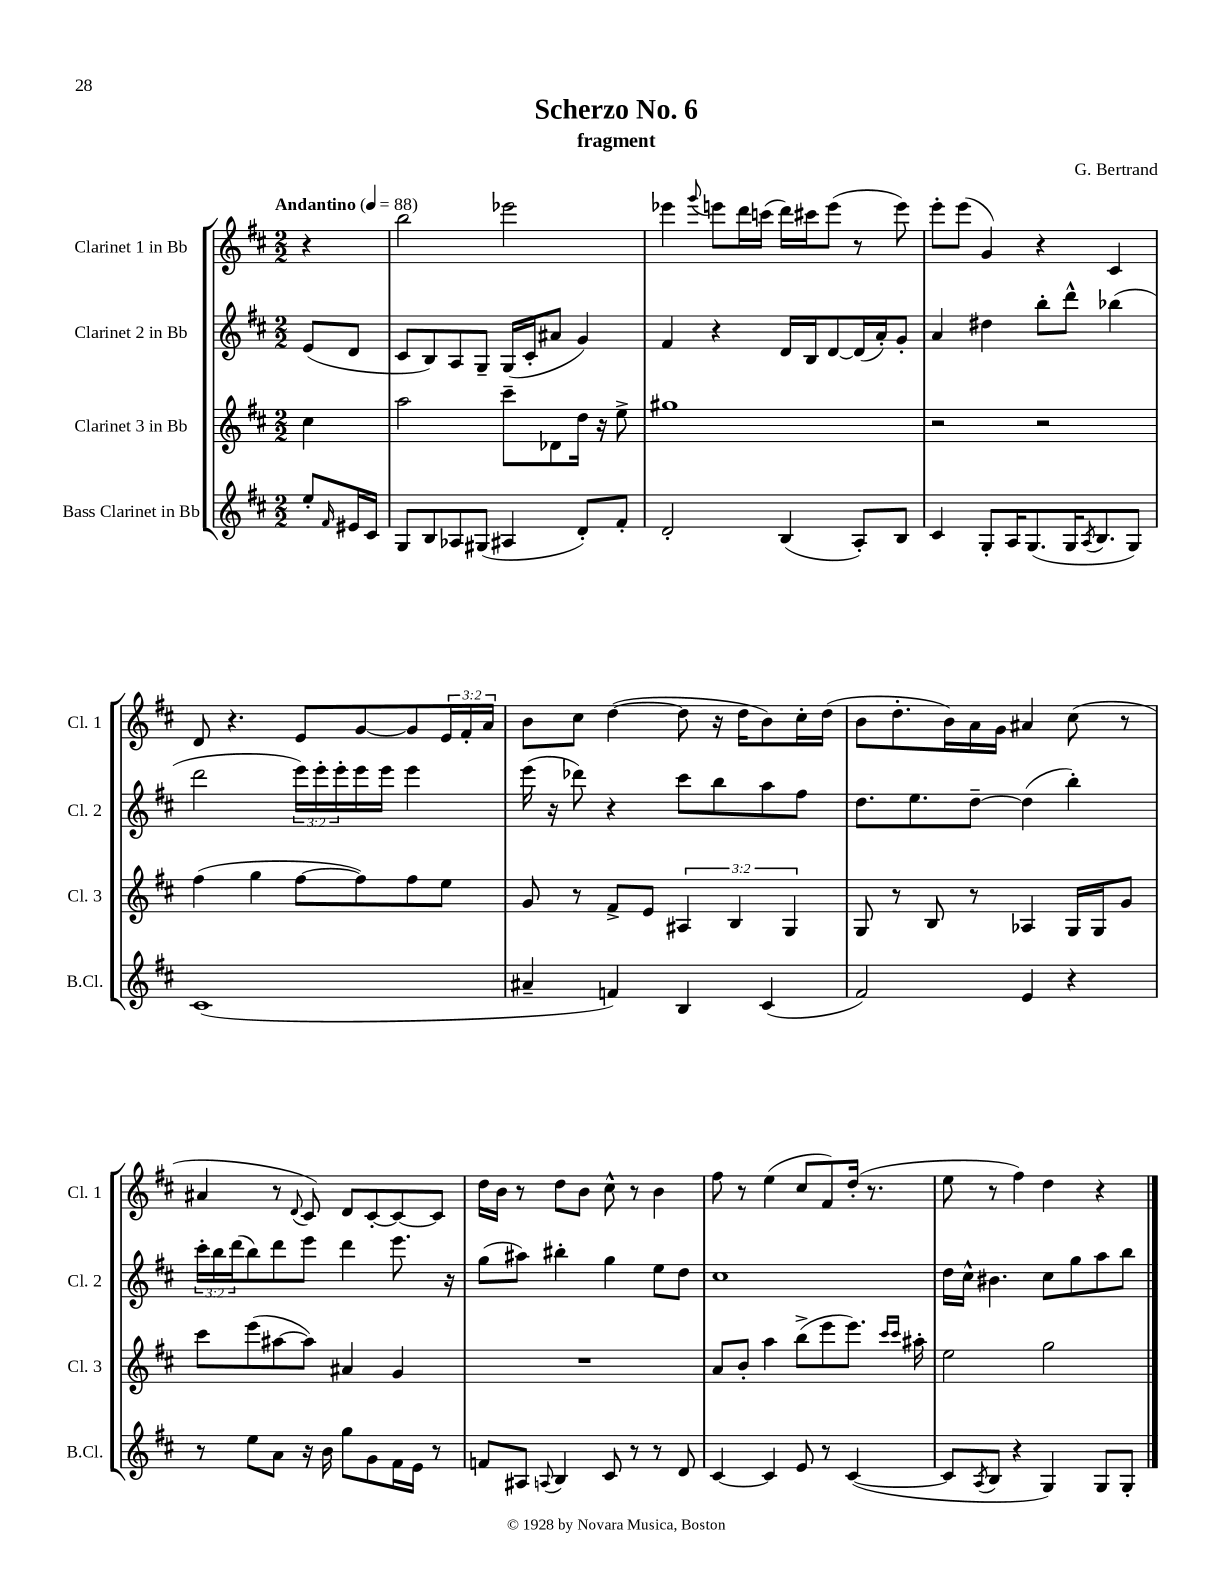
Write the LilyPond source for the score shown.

\header { title = "Scherzo No. 6" composer = "G. Bertrand" subtitle = "fragment" }
<<
\new StaffGroup <<
\new Staff = "s0" \with { instrumentName = "Clarinet 1 in Bb" shortInstrumentName = "Cl. 1" } {
    \clef treble \key d \major \numericTimeSignature \time 2/2 \override Staff.TupletNumber.text = #tuplet-number::calc-fraction-text \partial 4 \tempo "Andantino" 4 = 88
    r4 |
    b''2 ees'''2 |
    ees'''4 \appoggiatura { g'''8 } e'''8 d'''16 c'''16( d'''16) cis'''16 e'''8( r8 e'''8) |
    e'''8-. e'''8( g'4) r4 cis'4 |
    d'8 r4. e'8 g'8~ g'8 \tuplet 3/2 { e'16 fis'16-. a'16 } |
    b'8 cis''8 d''4~( d''8 r16 d''16 b'8) cis''16-. d''16( |
    b'8 d''8.-. b'16) a'16 g'16 ais'4 cis''8( r8 |
    ais'4 r8 \appoggiatura { d'8 } cis'8) d'8 cis'8~-. cis'8~ cis'8 |
    d''16 b'16 r8 d''8 b'8 cis''8-^ r8 b'4 |
    fis''8 r8 e''4( cis''8 fis'8) d''16-.( r8. |
    e''8 r8 fis''4) d''4 r4 \bar "|." |
}
\new Staff = "s1" \with { instrumentName = "Clarinet 2 in Bb" shortInstrumentName = "Cl. 2" } {
    \clef treble \key d \major \numericTimeSignature \time 2/2 \override Staff.TupletNumber.text = #tuplet-number::calc-fraction-text \partial 4
    e'8( d'8 |
    cis'8 b8) a8 g8-- g16( cis'16-. ais'8 g'4) |
    fis'4 r4 d'16 b16 d'8~ d'16( a'16-.) g'8-. |
    a'4 dis''4 b''8-. d'''8-^ bes''4( |
    d'''2 \tuplet 3/2 { e'''16) e'''16-. e'''16-. } e'''16 e'''16 e'''4 |
    e'''16( r16 des'''8) r4 cis'''8 b''8 a''8 fis''8 |
    d''8. e''8. d''8~-- d''4( b''4-.) |
    \tuplet 3/2 { cis'''16-. b''16 d'''16( } b''8) d'''8 e'''8 d'''4 e'''8. r16 |
    g''8( ais''8) bis''4-. g''4 e''8 d''8 |
    cis''1 |
    d''16 cis''16-^ bis'4. cis''8 g''8 a''8 b''8 \bar "|." |
}
\new Staff = "s2" \with { instrumentName = "Clarinet 3 in Bb" shortInstrumentName = "Cl. 3" } {
    \clef treble \key d \major \numericTimeSignature \time 2/2 \override Staff.TupletNumber.text = #tuplet-number::calc-fraction-text \partial 4
    cis''4 |
    a''2 cis'''8-- des'8 d''16 r16 e''8-> |
    gis''1 |
    r2 r2 |
    fis''4( g''4 fis''8~ fis''8) fis''8 e''8 |
    g'8 r8 fis'8-> e'8 \tuplet 3/2 { ais4 b4 g4 } |
    g8 r8 b8 r8 aes4 g16 g16 g'8 |
    cis'''8 e'''8( ais''8~ ais''8) ais'4 g'4 |
    R1 |
    a'8 b'8-. a''4 b''8->( e'''8 e'''8.) \grace { cis'''16 cis'''16 } ais''16-. |
    e''2 g''2 \bar "|." |
}
\new Staff = "s3" \with { instrumentName = "Bass Clarinet in Bb" shortInstrumentName = "B.Cl." } {
    \clef treble \key d \major \numericTimeSignature \time 2/2 \partial 4
    e''8-. \grace { fis'16 } eis'16 cis'16 |
    g8 b8 aes8 gis8( ais4 d'8-.) fis'8-. |
    d'2-. b4( a8-.) b8 |
    cis'4 g8-. a16 g8.( g16 \acciaccatura { a8 } b8. g8) |
    cis'1( |
    ais'4-- f'4) b4 cis'4( |
    fis'2) e'4 r4 |
    r8 e''8 a'8 r16 b'16 g''8 g'8 fis'16 e'16 r8 |
    f'8 ais8 \appoggiatura { a8 } b4 cis'8 r8 r8 d'8 |
    cis'4~ cis'4 e'8 r8 cis'4~( |
    cis'8 \acciaccatura { a8 } b8 r4 g4) g8 g8-. \bar "|." |
}
>>
>>
\layout { \context { \Score \remove "Bar_number_engraver" } }
